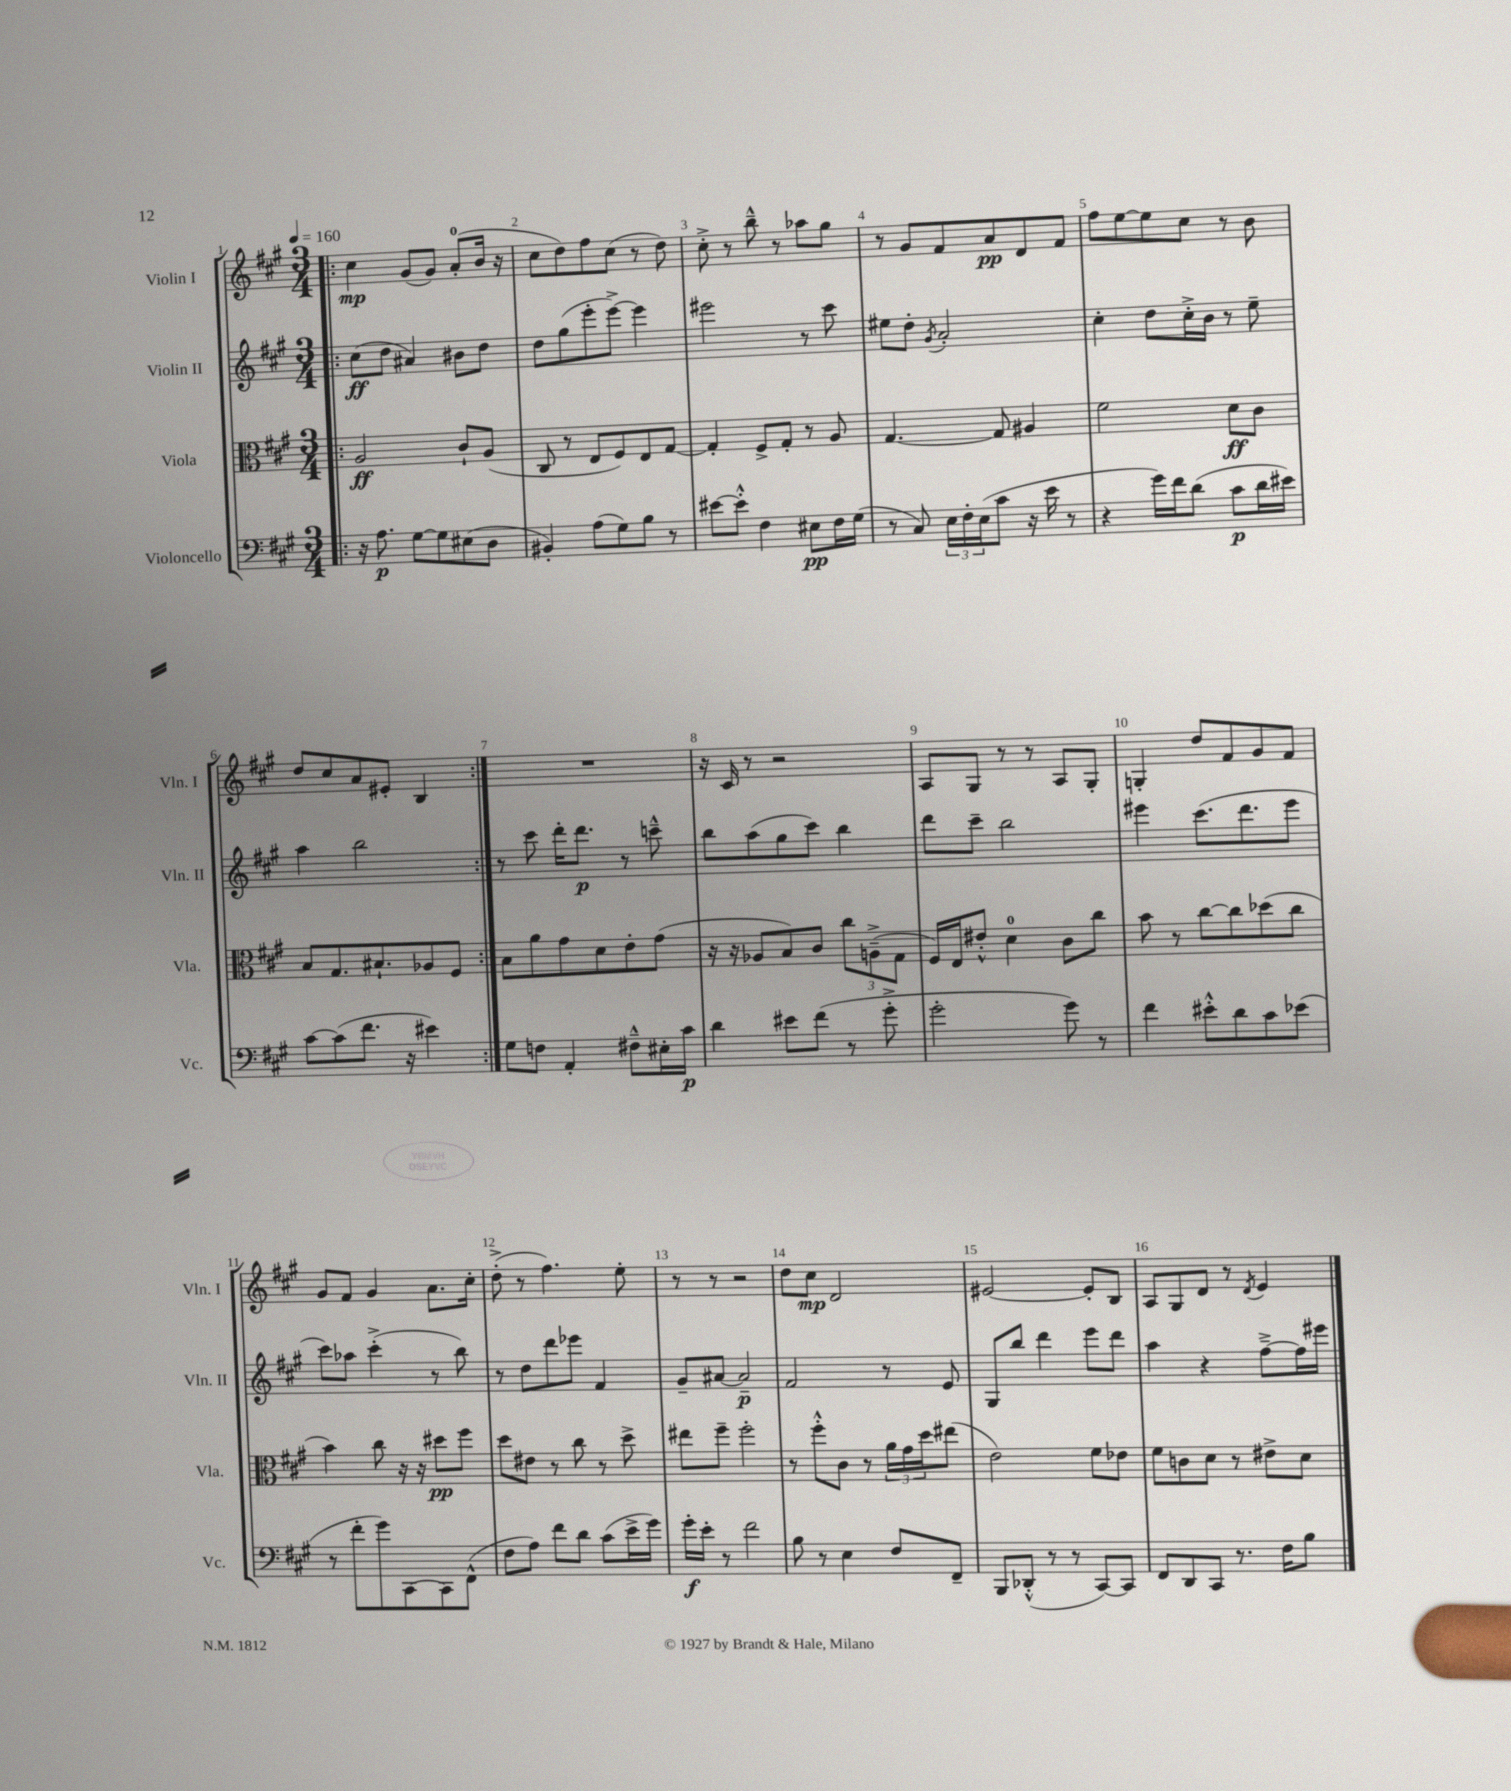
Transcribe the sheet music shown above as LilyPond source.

<<
\new StaffGroup <<
\new Staff = "s0" \with { instrumentName = "Violin I" shortInstrumentName = "Vln. I" } {
    \clef treble \key a \major \numericTimeSignature \time 3/4 \tempo 4 = 160
    \repeat volta 2 { \bar ".|:" cis''4\mp gis'8( gis'8) a'8-0-.( b'16 r16 |
    cis''8 d''8) fis''8 cis''8( r8 d''8) |
    cis''8-.-> r8 b''8---^ r8 aes''8 gis''8 |
    r8 gis'8 fis'8 a'8\pp d'8 fis'8 |
    fis''8 e''8~ e''8 cis''8 r8 b'8 |
    d''8 cis''8 a'8 eis'8-. b4 | }
    R2. |
    r16 cis'16 r8 r2 |
    a8 gis8 r8 r8 a8 gis8-. |
    g4-. d''8 fis'8 gis'8 fis'8 |
    gis'8 fis'8 gis'4 a'8. cis''16-. |
    d''8-.->( r8 fis''4.) e''8-. |
    r8 r8 r2 |
    d''8 cis''8\mp d'2 |
    eis'2~ eis'8-. b8 |
    a8 gis8 d'8 r8 \acciaccatura { d'8 } e'4 \bar "|." |
}
\new Staff = "s1" \with { instrumentName = "Violin II" shortInstrumentName = "Vln. II" } {
    \clef treble \key a \major \numericTimeSignature \time 3/4
    \repeat volta 2 { \bar ".|:" cis''8\ff( d''8 ais'4) bis'8 d''8 |
    d''8 gis''8( e'''8-. e'''8~->) e'''4 |
    eis'''2 r8 cis'''8 |
    eis''8 d''8-. \acciaccatura { gis'8 } a'2-. |
    cis''4-. d''8 cis''16-.-> b'16 r8 e''8-- |
    a''4 b''2 | }
    r8 cis'''8 d'''16-. d'''8.\p r8 c'''8---^ |
    b''8 a''8( gis''8 cis'''8) b''4 |
    d'''8 cis'''8-- b''2 |
    eis'''4 cis'''8.( d'''8. eis'''8 |
    cis'''8) aes''8 cis'''4-.->( r8 b''8) |
    r8 d''8 d'''8 ees'''8 fis'4 |
    gis'8-- ais'8~ ais'2--\p |
    fis'2 r8 e'8 |
    gis8 b''8 d'''4 e'''8 d'''8 |
    a''4 r4 fis''8~---> fis''16 eis'''16 \bar "|." |
}
\new Staff = "s2" \with { instrumentName = "Viola" shortInstrumentName = "Vla." } {
    \clef alto \key a \major \numericTimeSignature \time 3/4
    \repeat volta 2 { \bar ".|:" a2\ff cis'8-! a8( |
    cis8 r8 e8 fis8) e8 gis8~ |
    gis4-. fis8-> gis8-. r8 a8 |
    gis4.~ gis8 ais4 |
    fis'2 d'8\ff cis'8 |
    b8 gis8. bis8.-! aes8 fis8 | }
    b8 a'8 gis'8 d'8 e'8-. gis'8( |
    r16 r16 aes8 b8) cis'8 \tuplet 3/2 { cis''8 a8--->( gis8 } |
    fis16) e16 eis'8-.-^ d'4-0 cis'8 cis''8 |
    b'8 r8 cis''8~ cis''8 des''8( cis''8 |
    b'4) cis''8 r16 r16 dis''8\pp fis''8 |
    d''8 eis'8 r8 cis''8 r8 d''8-> |
    eis''8 fis''8-- fis''2-. |
    r8 fis''8-.-^ cis'8 r8 \tuplet 3/2 { a'16 gis'16 d''16 } eis''8( |
    e'2) fis'8 ees'8 |
    fis'8 c'8 d'8 r8 eis'8-> d'8 \bar "|." |
}
\new Staff = "s3" \with { instrumentName = "Violoncello" shortInstrumentName = "Vc." } {
    \clef bass \key a \major \numericTimeSignature \time 3/4
    \repeat volta 2 { \bar ".|:" r16 a8.\p gis8~ gis8 eis8( d8 |
    bis,4-.) a8( gis8) b8 r8 |
    eis'8~ eis'8-.-^ fis4 eis8\pp fis16 gis16( |
    r8 cis8) \tuplet 3/2 { e16 fis16-. e16( } cis'8 r16 e'16 r8 |
    r4 gis'16) fis'16 d'8( cis'8\p d'16 eis'16) |
    cis'8~ cis'8( fis'8. r16 eis'4) | }
    gis8 f8 a,4-. fis8---^ eis16-. cis'16\p |
    d'4 eis'8 fis'8( r8 gis'8-.-> |
    gis'2-. gis'8) r8 |
    fis'4 eis'8-.-^ d'8 cis'8 ees'8( |
    r8 fis'8-. gis'8) cis,8~ cis,8 fis,8-^( |
    fis8 a8) fis'8 d'8 cis'8( e'16-> gis'16) |
    gis'16-.\f e'16-. r8 fis'2 |
    b8 r8 e4 fis8 fis,8-- |
    b,,8 des,8-.-^( r8 r8 cis,8~) cis,8 |
    fis,8 d,8 cis,8 r8. fis16 b8 \bar "|." |
}
>>
>>
\layout { \context { \Score \override BarNumber.break-visibility = ##(#f #t #t) barNumberVisibility = #all-bar-numbers-visible } }
